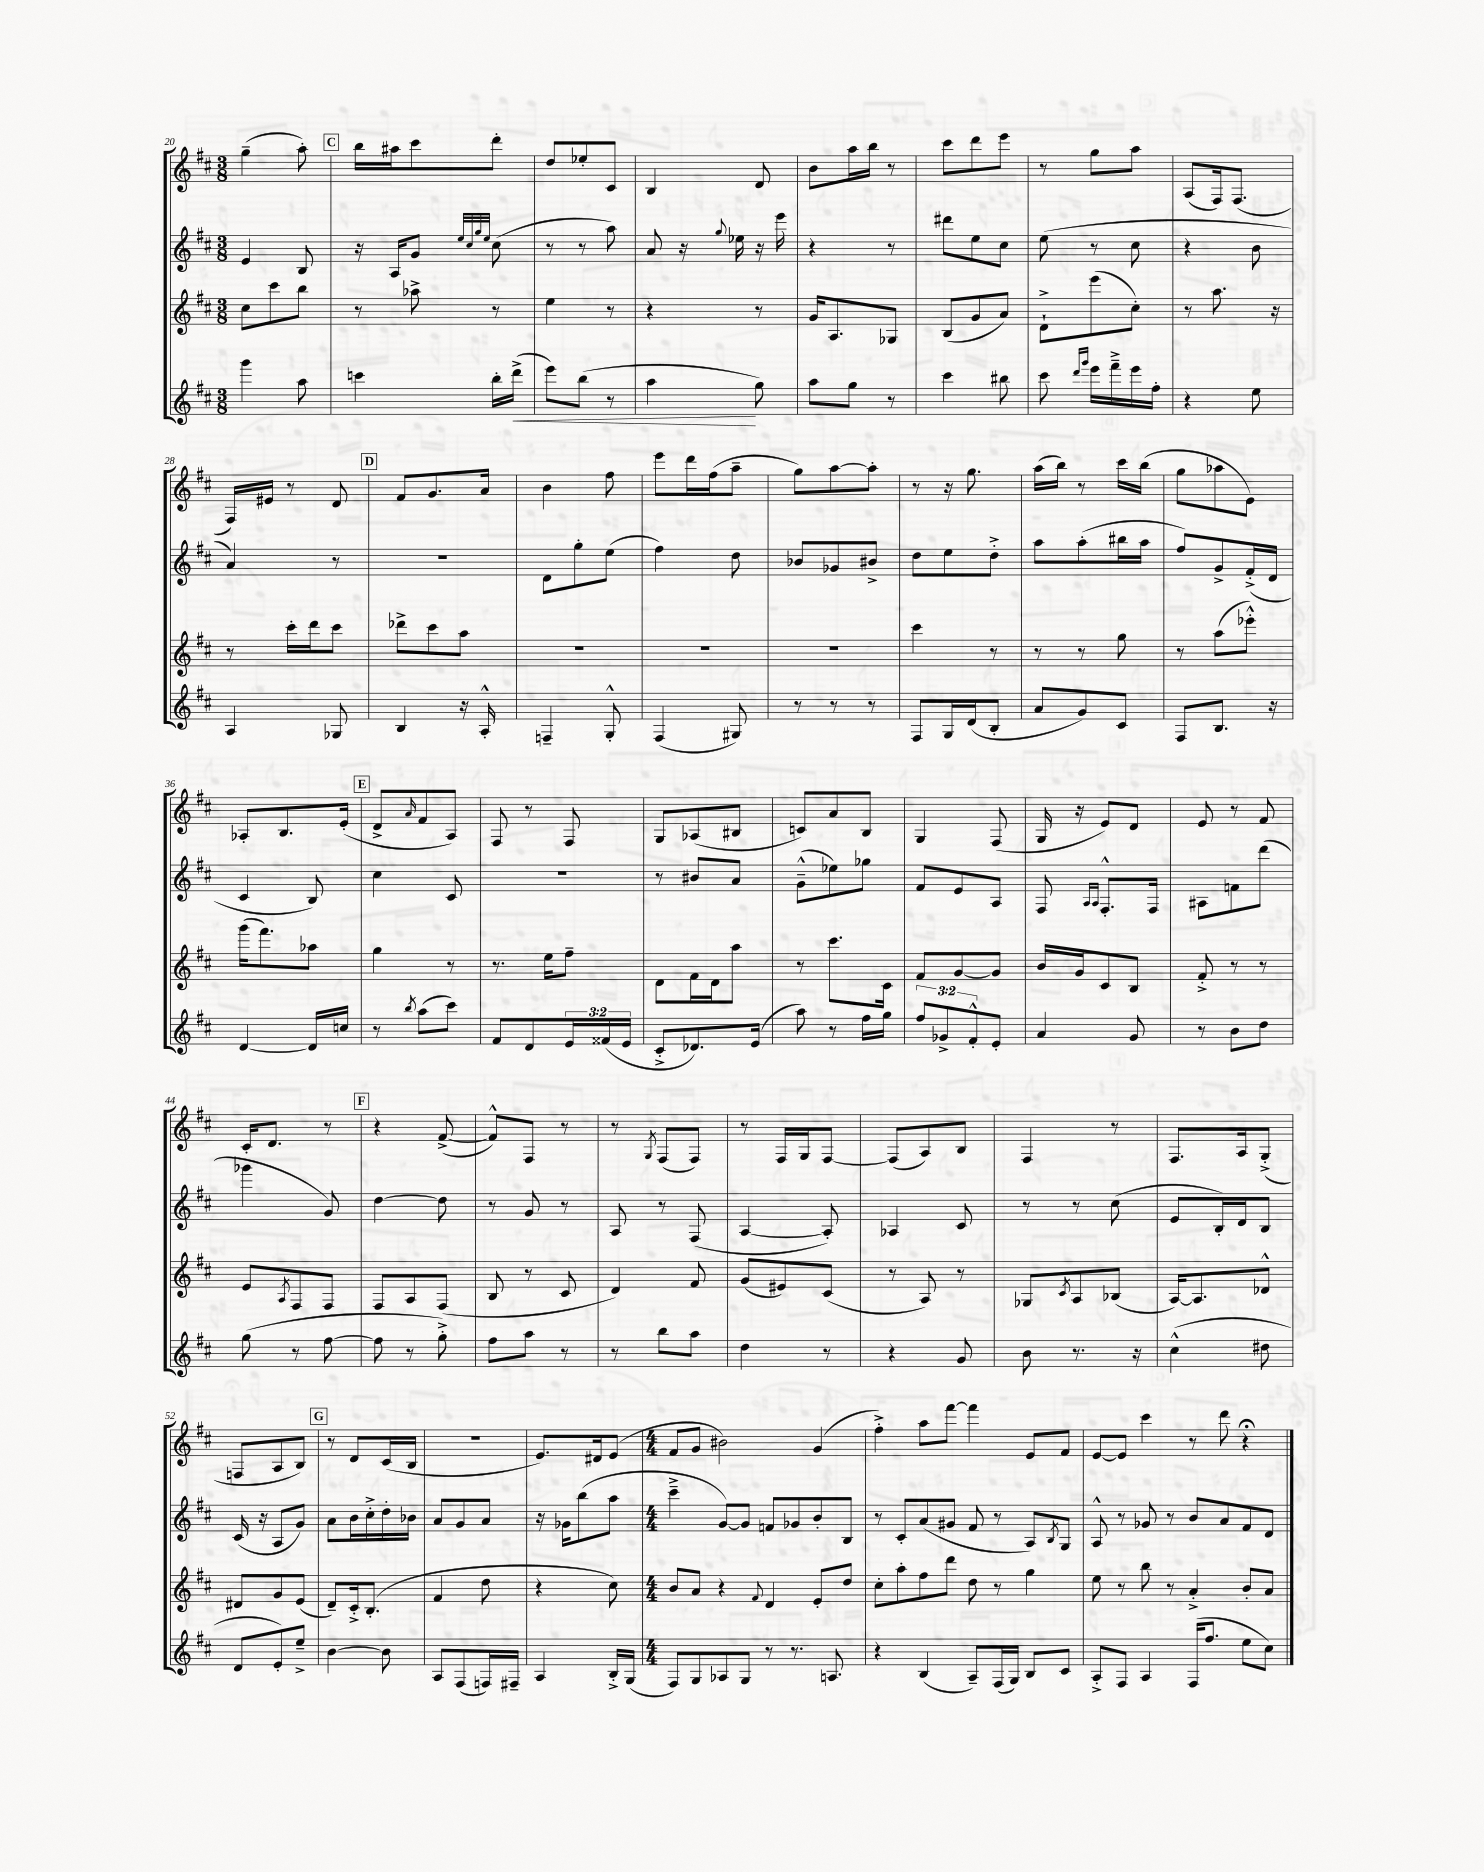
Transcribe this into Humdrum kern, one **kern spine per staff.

**kern	**kern	**kern	**kern
*staff4	*staff3	*staff2	*staff1
*clefG2	*clefG2	*clefG2	*clefG2
*k[f#c#]	*k[f#c#]	*k[f#c#]	*k[f#c#]
*M3/8	*M3/8	*M3/8	*M3/8
4ggg	8cc#	4e	(4gg~
.	8ccc#	.	.
8aa	8bb	8B	8aa')
=	=	=	=
4ccc	8r	16r	16bb
.	.	16A	16aa#
.	8aa-^	8g	8ccc#
.	.	32qqee	.
.	.	32qqcc#	.
.	.	32qqgg	.
.	.	32qqee	.
16bb'	8r	(8cc#	8ddd'
(16ddd^	.	.	.
=	=	=	=
8eee)	4ee	8r	8dd
(8bb	.	8r	8ee-'
8r	8r	8aa)	8c#
=	=	=	=
4aa	4r	8a	4B
.	.	16r	.
.	.	8qqgg	.
.	.	16ee-	.
8gg)	8r	16r	8d
.	.	16eee	.
=	=	=	=
8aa	16g	4r	8b
.	8.A	.	.
8gg	.	.	16aa
.	.	.	16bb
8r	8G-	8r	8r
=	=	=	=
4ccc#	(8B	8ddd#	8ccc#
.	8g	8ee	8ddd
8bb#	8a)	8cc#	8eee
=	=	=	=
8ccc#	8d`^	(8ee	8r
16qqddd	.	.	.
16qqggg	.	.	.
16eee	(8eee	8r	8gg
16fff#~^	.	.	.
16eee	8cc#')	8cc#	8aa
16ff#'	.	.	.
=	=	=	=
4r	8r	4r	(8A
.	8.aa	.	16F#)
.	.	.	(8.F#
8ee	.	8b	.
.	16r	.	.
=	=	=	=
4A	8r	4a)	16F#)
.	.	.	16e#
.	16ccc#'	.	8r
.	16ddd	.	.
8G-	8ccc#	8r	8d
=	=	=	=
4B	8ddd-^	4.r	8f#
.	8ccc#	.	8.g
16r	8aa	.	.
16A'^^	.	.	16a
=	=	=	=
4F~	4.r	8d	4b
.	.	8gg'	.
8G'^^	.	(8ee	8ff#
=	=	=	=
(4F#	4.r	4ff#)	8eee
.	.	.	16ddd
.	.	.	(16ff#
8G#)	.	8dd	8aa~
=	=	=	=
8r	4.r	8b-	8gg)
8r	.	8g-	[8aa
8r	.	8b#^	8aa']
=	=	=	=
8F#	4ccc#	8dd	8r
16G	.	8ee	16r
(16d	.	.	8.gg
8B'	8r	8dd'^	.
=	=	=	=
8a	8r	8aa	(16aa
.	.	.	16bb)
8g)	8r	(8aa'	8r
8c#	8gg	16bb#	16ccc#
.	.	16aa	(16bb
=	=	=	=
8F#	8r	8ff#)	8gg
8.B	(8aa	8g^	8aa-
.	8eee-'^^)	(16f#'^	8e)
16r	.	16d	.
=	=	=	=
[4d	(16ggg	4c#	8A-'
.	8.fff#)	.	.
.	.	.	8.B
16d]	8aa-	8B)	.
16cc	.	.	(16e'
=	=	=	=
8r	4gg	4cc#	8d^
8qbb	.	.	16qqa
(8aa	.	.	8f#
8ccc#)	8r	8c#	8A)
=	=	=	=
8f#	8.r	4.r	8F#
8d	.	.	8r
.	16ee	.	.
24e	8ff#~	.	8F#
(24f##	.	.	.
24e	.	.	.
=	=	=	=
8c#'^	8d	8r	8G
8.d-)	16f#	8b#	(8A-
.	16d	.	.
.	8aa	8a	8B#
(16e	.	.	.
=	=	=	=
8aa)	8r	(8g~^^	8c)
8r	8.ccc#	8ee-)	8a
16ff#	.	8gg-	8B
16gg	16c#	.	.
=	=	=	=
12ff#	8f#	8f#	4G
12g-^	.	.	.
.	[8g	8e	.
12f#'^^	.	.	.
8e'	8g]	8A	(8F#
=	=	=	=
4a	16b	8F#	16G
.	16g	.	16r
.	.	16qqA	.
.	.	16qqA	.
.	8c#	8.F#'^^	8e)
8g	8B	.	8d
.	.	16F#	.
=	=	=	=
8r	8f#'^	8A#	8e
8b	8r	8f	8r
8dd	8r	(8ddd	8f#
=	=	=	=
(8gg	8e	4ggg-	16c#'
.	.	.	8.d
.	8qA	.	.
8r	8F#	.	.
[8ff#	8F#	8g)	8r
=	=	=	=
8ff#]	8F#	[4dd	4r
8r	8A	.	.
8gg'^)	(8F#	8dd]	([8f#^
=	=	=	=
8ff#	8B	8r	8f#^^])
8aa	8r	8g	8F#
8r	8c#	8r	8r
=	=	=	=
8r	4d)	8A	8r
.	.	.	8qG
8bb	.	8r	(8F#
8aa	8f#	(8F#	8F#)
=	=	=	=
4dd	(8g	[4A	8r
.	8e#)	.	16F#
.	.	.	16G
8r	(8c#	8A'])	[8F#
=	=	=	=
4r	8r	4A-	(8F#]
.	8A)	.	8A)
8g	8r	8c#	8B
=	=	=	=
8b	8G-	8r	4F#
.	8qc#	.	.
8.r	8A	8r	.
.	(8B-	(8cc#	8r
16r	.	.	.
=	=	=	=
(4cc#^^	[16A)	8e	8.F#
.	8.A]	.	.
.	.	16B')	.
.	.	16d	16A
8dd#	8d-^^	8B	(8G'^
=	=	=	=
8d	8d#	(16c#	8F
.	.	16r	.
8e')	8g	8A	8A
8ee~^	(8e	8g)	8B)
=	=	=	=
[4b	8d~)	8a	8r
.	16c#'^	16b	8d
.	(8.B'	16cc#'^	.
8b]	.	16dd'	(16c#
.	.	16b-	16B
=	=	=	=
8A	4f#	8a	4.r
(8F#	.	8g	.
16F)	8dd	8a	.
16F#~	.	.	.
=	=	=	=
4A	4r	16r	8.e)
.	.	16g-	.
.	.	(8bb	.
.	.	.	16d#
16B'^	8cc#)	8aa	(8e
(16G	.	.	.
=	=	=	=
*M4/4	*M4/4	*M4/4	*M4/4
8F#)	8b	4ccc#~^	8f#
8G	8a	.	8g
8A-	4r	[8g)	2b#)
8G	.	8g]	.
.	8qqf#	.	.
8r	4d	8f	.
8.r	.	8g-	.
.	8e'	8b'	(4g
8.A	.	.	.
.	8dd	8B	.
=	=	=	=
4r	8cc#'	8r	4ff#'^)
.	8aa'	8c#'	.
(4B	8ff#	(8a	8aa
.	8ddd	8g#	[8fff#
8A~)	8dd	8f#	4fff#]
(16F#	8r	8r	.
16G)	.	.	.
8B	4gg	8A)	8e
.	.	8qB	.
8c#	.	8G	8f#
=	=	=	=
8A'^	8ee	8A^^	[8e
8F#	8r	8r	8e]
4A	8bb	8g-	4ccc#
.	8r	8r	.
(16F#	4a'^	8b	8r
8.ff#	.	.	.
.	.	8a	8ddd
8ee	8b'	8f#	4r;
8cc#)	8a	8d	.
==	==	==	==
*-	*-	*-	*-
